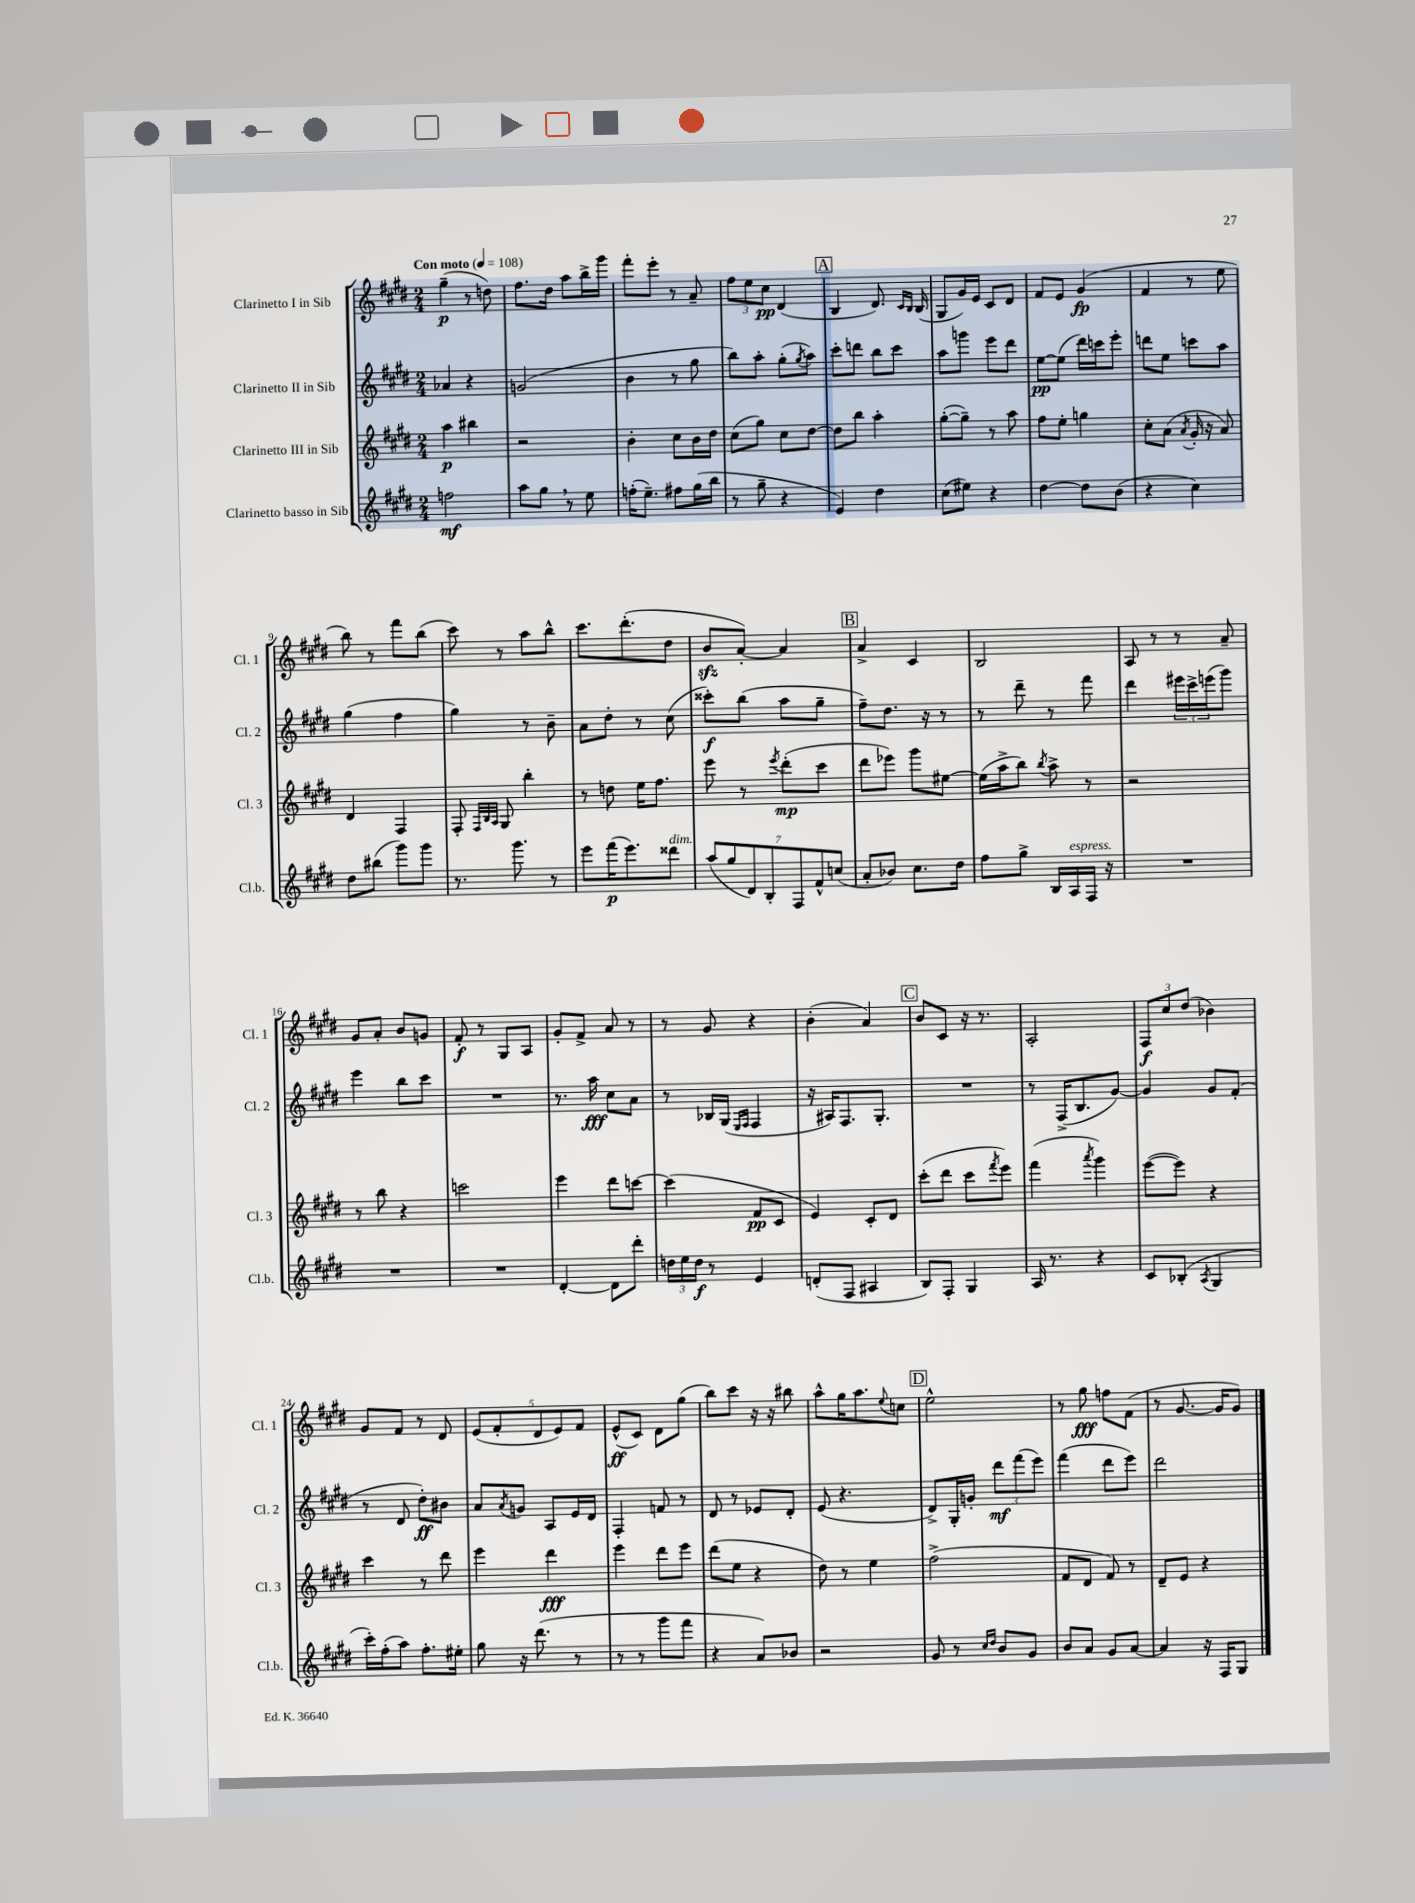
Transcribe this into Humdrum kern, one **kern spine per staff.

**kern	**dynam	**kern	**dynam	**kern	**dynam	**kern	**dynam
*part4	*part4	*part3	*part3	*part2	*part2	*part1	*part1
*staff4	*staff4	*staff3	*staff3	*staff2	*staff2	*staff1	*staff1
*I"Clarinetto basso in Sib	*	*I"Clarinetto III in Sib	*	*I"Clarinetto II in Sib	*	*I"Clarinetto I in Sib	*
*I'Cl.b.	*	*I'Cl. 3	*	*I'Cl. 2	*	*I'Cl. 1	*
*clefG2	*	*clefG2	*	*clefG2	*	*clefG2	*
*k[f#c#g#d#]	*	*k[f#c#g#d#]	*	*k[f#c#g#d#]	*	*k[f#c#g#d#]	*
*M2/4	*	*M2/4	*	*M2/4	*	*M2/4	*
*MM108	*	*MM108	*	*MM108	*	*MM108	*
=1	=1	=1	=1	=1	=1	=1	=1
!	!	!	!	!	!	!LO:TX:a:B:t=Con moto	!
2ffn\	mf	4aa\	p	4a-X/	.	(4gg#~\	p
.	.	4bb#X\	.	4r	.	8r	.
.	.	.	.	.	.	8ddn\)	.
=2	=2	=2	=2	=2	=2	=2	=2
8aa\L	.	2r	.	(2gn/	.	8.ff#\L	.
8gg#,\J	.	.	.	.	.	.	.
.	.	.	.	.	.	16dd#\Jk	.
8r	.	.	.	.	.	8aa\L	.
8ee\	.	.	.	.	.	16bb^\L	.
.	.	.	.	.	.	16ggg#\JJ	.
=3	=3	=3	=3	=3	=3	=3	=3
(16ffn'\KL	.	4b'\	.	4b\	.	8fff#'\L	.
8.ee~\J)	.	.	.	.	.	.	.
.	.	.	.	.	.	8eee'\J	.
8ff#X\L	.	8cc#\L	.	8r	.	8r	.
(16gg#\L	.	16b\L	.	8gg#\	.	8a~/	.
16bb\JJ	.	16dd#\JJ	.	.	.	.	.
=4	=4	=4	=4	=4	=4	=4	=4
8r	.	(8cc#\L	.	8bb\L)	.	12ff#\L	.
.	.	.	.	.	.	12ee\	.
8gg#~\	.	8gg#\J)	.	8aa'\J	.	.	.
.	.	.	.	.	.	12cc#\J	pp
4r	.	8cc#\L	.	(8gg#'\L	.	(4d#/	.
.	.	.	.	8qgg#/	.	.	.
.	.	[8dd#\J	.	8aa\J)	.	.	.
!!LO:REH:place=s1:t=A
=5	=5	=5	=5	=5	=5	=5	=5
4e/)	.	8dd#\L]	.	8ccc#'\L	.	4B/	.
.	.	8bb\J	.	8dddn\J	.	.	.
4dd#\	.	4aa'\	.	8bb\L	.	8.d#/)	.
.	.	.	.	8ccc#\J	.	.	.
.	.	.	.	.	.	16qqc#/LL	.
.	.	.	.	.	.	16qqB/JJ	.
.	.	.	.	.	.	(16B/	.
=6	=6	=6	=6	=6	=6	=6	=6
(8cc#\L	.	([8gg#'\L	.	8aa\L	.	8G#/L	.
8ee#X\J)	.	8gg#~\J])	.	8gggn\J	.	16g#/L)	.
.	.	.	.	.	.	16e/JJ	.
4r	.	8r	.	8eee\L	.	8c#/L	.
.	.	8aa\	.	8ddd#\J	.	8d#/J	.
=7	=7	=7	=7	=7	=7	=7	=7
[4dd#\	.	8ff#\L	.	[8ee\L	pp	8f#/L	.
.	.	8ee'\J	.	(8ee\J]	.	8e/J	.
8dd#\L]	.	4ggn\	.	16ddd#\LL)	.	(4g#/	fp
.	.	.	.	16cccn\J	.	.	.
(8b\J	.	.	.	8eee'\J	.	.	.
=8	=8	=8	=8	=8	=8	=8	=8
4r	.	8cc#'\L	.	8dddn\L	.	4f#/	.
.	.	(8a\J	.	8ee\J	.	.	.
.	.	8qa/	.	.	.	.	.
4cc#\)	.	16g#'/	.	8cccn\L	.	8r	.
.	.	16r	.	.	.	.	.
.	.	8a/)	.	8aa\J	.	8ee\	.
!!LO:LB:g=z
=9	=9	=9	=9	=9	=9	=9	=9
8dd#\L	.	4d#/	.	(4gg#\	.	8bb\)	.
(8bb#X\J	.	.	.	.	.	8r	.
8ggg#\L)	.	4F#/	.	4ff#\	.	8fff#\L	.
8ggg#\J	.	.	.	.	.	(8bb\J	.
=10	=10	=10	=10	=10	=10	=10	=10
8.r	.	8F#'/	.	4gg#\)	.	8ccc#\)	.
.	.	32qqF#/LLL	.	.	.	.	.
.	.	32qqB/	.	.	.	.	.
.	.	32qqA/JJJ	.	.	.	.	.
.	.	8G#/	.	.	.	8r	.
8.ggg#\	.	.	.	.	.	.	.
.	.	4bb'\	.	8r	.	8aa\L	.
8r	.	.	.	8b~\	.	8bb^^\J	.
=11	=11	=11	=11	=11	=11	=11	=11
8eee\L	.	8r	.	8a\L	.	8.ccc#\L	.
(16fff#\K	p	8ddn\	.	8dd#'\J	.	.	.
8.eee\)	.	.	.	.	.	(8.ddd#'\	.
.	.	16ee\KL	.	8r	.	.	.
.	.	8.ff#\J	.	.	.	.	.
!LO:TX:a:i:t=dim.	!	!	!	!	!	!	!
8ddd##X\J	.	.	.	(8cc#\	.	8dd#\J	.
=12	=12	=12	=12	=12	=12	=12	=12
(14aa/L	.	8eee\	.	8ccc##X'\L)	f	8bzz/L	.
14gg#/	.	.	.	.	.	.	.
.	.	8r	.	(8bb\J	.	[8a'/J)	.
14d#/)	.	.	.	.	.	.	.
14B'/	.	.	.	.	.	.	.
.	.	8qeee/	.	.	.	.	.
.	.	(8ddd#'\L	mp	8aa\L	.	4a/]	.
14F#/	.	.	.	.	.	.	.
14f#^^/	.	.	.	.	.	.	.
.	.	8ccc#\J	.	8gg#~\J	.	.	.
(14ccn/J	.	.	.	.	.	.	.
!!LO:REH:place=s1:t=B
=13	=13	=13	=13	=13	=13	=13	=13
8a'/L	.	8ddd#\L	.	8ff#~\L)	.	4a^/	.
8b-X/J)	.	8eee-X\J)	.	8.dd#\J	.	.	.
8.cc#\L	.	8ggg#\L	.	.	.	4c#/	.
.	.	.	.	16r	.	.	.
.	.	[8ee#X\J	.	8r	.	.	.
16dd#\Jk	.	.	.	.	.	.	.
=14	=14	=14	=14	=14	=14	=14	=14
8ff#\L	.	(16ee#\LL]	.	8r	.	2B/	.
.	.	16aa^\J	.	.	.	.	.
8gg#^\J	.	8bb\J)	.	8ddd#~\	.	.	.
.	.	8qbb/	.	.	.	.	.
16B/LL	.	8aa^\	.	8r	.	.	.
!LO:TX:a:i:t=espress.	!	!	!	!	!	!	!
16A/	.	.	.	.	.	.	.
16F#/JJ	.	8r	.	8fff#\	.	.	.
16r	.	.	.	.	.	.	.
=15	=15	=15	=15	=15	=15	=15	=15
2r	.	2r	.	4ddd#\	.	8A/	.
.	.	.	.	.	.	8r	.
.	.	.	.	24eee#X\LL	.	8r	.
.	.	.	.	24ccc#^\	.	.	.
.	.	.	.	(24eeen\J	.	.	.
.	.	.	.	8ggg#\J)	.	8a~/	.
!!LO:LB:g=z
=16	=16	=16	=16	=16	=16	=16	=16
2r	.	8r	.	4eee\	.	8g#/L	.
.	.	8bb\	.	.	.	8a'/J	.
.	.	4r	.	8bb\L	.	8b/L	.
.	.	.	.	8ccc#\J	.	8gn/J	.
=17	=17	=17	=17	=17	=17	=17	=17
2r	.	2cccn\	.	2r	.	8f#'/	f
.	.	.	.	.	.	8r	.
.	.	.	.	.	.	8G#/L	.
.	.	.	.	.	.	8A/J	.
=18	=18	=18	=18	=18	=18	=18	=18
[4d#'/	.	4eee\	.	8.r	.	8g#'/L	.
.	.	.	.	.	.	8f#^/J	.
.	.	.	.	16aa\	fff	.	.
8d#\L]	.	8ddd#\L	.	8cc#\L	.	8a/	.
8ddd#'\J	.	[8cccn\J	.	8a\J	.	8r	.
=19	=19	=19	=19	=19	=19	=19	=19
24ddn\LL	.	(4ccc\]	.	8r	.	8r	.
24ee\	.	.	.	.	.	.	.
24dd\JJ	f	.	.	.	.	.	.
8r	.	.	.	16B-X/LL	.	8g#/	.
.	.	.	.	(16G#/JJ	.	.	.
.	.	.	.	16qqE/LL	.	.	.
.	.	.	.	16qqF#/JJ	.	.	.
4e/	.	8f#/L	pp	4F#/	.	4r	.
.	.	8c#/J	.	.	.	.	.
=20	=20	=20	=20	=20	=20	=20	=20
(8dn'/L	.	4e/)	.	16r	.	(4b'\	.
.	.	.	.	16A#X/KL)	.	.	.
8F#/J	.	.	.	8.F#/	.	.	.
4A#X/	.	8c#'/L	.	.	.	4a/)	.
.	.	.	.	8.G#'/J	.	.	.
.	.	8d#/J	.	.	.	.	.
!!LO:REH:place=s1:t=C
=21	=21	=21	=21	=21	=21	=21	=21
8B/L)	.	(8ccc#'\L	.	2r	.	8b/L	.
8F#'/J	.	8ddd#\J	.	.	.	8c#/J	.
4G#/	.	8ccc#\L	.	.	.	16r	.
.	.	.	.	.	.	8.r	.
.	.	8qfff#/	.	.	.	.	.
.	.	8eee\J)	.	.	.	.	.
=22	=22	=22	=22	=22	=22	=22	=22
16A/	.	(4fff#\	.	8r	.	2A'/	.
8.r	.	.	.	.	.	.	.
.	.	.	.	(16F#^/KL	.	.	.
.	.	.	.	8.B/	.	.	.
.	.	8qaaa/	.	.	.	.	.
4r	.	4ggg#\)	.	.	.	.	.
.	.	.	.	[8g#/J)	.	.	.
=23	=23	=23	=23	=23	=23	=23	=23
8c#/L	.	([8eee\L	.	4g#/]	.	12F#/L	f
.	.	.	.	.	.	12cc#/	.
(8B-X'/J	.	8eee\J])	.	.	.	.	.
.	.	.	.	.	.	(12dd#/J	.
8qA/	.	.	.	.	.	.	.
4G#/	.	4r	.	8g#/L	.	4b-X\)	.
.	.	.	.	(8f#'/J	.	.	.
!!LO:LB:g=z
=24	=24	=24	=24	=24	=24	=24	=24
16ccc#'\LL)	.	4ccc#\	.	8r	.	8g#/L	.
(16ff#'\J	.	.	.	.	.	.	.
8aa\J)	.	.	.	8d#/	.	8f#/J	.
8.ff#'\L	.	8r	.	8dd#'\L)	ff	8r	.
.	.	8ddd#\	.	8b#X\J	.	8d#/	.
16ee#X'\Jk	.	.	.	.	.	.	.
=25	=25	=25	=25	=25	=25	=25	=25
8gg#\	.	4eee\	.	8a/L	.	(10e/L	.
.	.	.	.	.	.	10f#'/	.
.	.	.	.	8qa/	.	.	.
16r	.	.	.	8gn/J	.	.	.
(8.ddd#\	.	.	.	.	.	.	.
.	.	.	.	.	.	10d#/	.
.	.	4ddd#\	fff	8A/L	.	.	.
.	.	.	.	.	.	10e/)	.
8r	.	.	.	16e/L	.	.	.
.	.	.	.	.	.	10f#/J	.
.	.	.	.	16d#/JJ	.	.	.
=26	=26	=26	=26	=26	=26	=26	=26
8r	.	4eee\	.	4F#'/	.	(8e^^/L	ff
8r	.	.	.	.	.	8c#/J)	.
8ggg#\L	.	8ddd#\L	.	8fn/	.	8d#\L	.
8fff#\J	.	8eee\J	.	8r	.	(8gg#\J	.
=27	=27	=27	=27	=27	=27	=27	=27
4r	.	(8ddd#\L	.	8d#/	.	8bb\L)	.
.	.	8ee\J	.	8r	.	8ccc#\J	.
8a/L)	.	4r	.	8e-X/L	.	16r	.
.	.	.	.	.	.	16r	.
8b-X/J	.	.	.	8d#'/J	.	8bb#X\	.
=28	=28	=28	=28	=28	=28	=28	=28
2r	.	8dd#\)	.	(8e/	.	8aa^^\L	.
.	.	8r	.	4.r	.	16gg#\K	.
.	.	.	.	.	.	8.aa\	.
.	.	4ee\	.	.	.	.	.
.	.	.	.	.	.	8qqee/	.
.	.	.	.	.	.	8ccn\J	.
!!LO:REH:place=s1:t=D
=29	=29	=29	=29	=29	=29	=29	=29
8g#/	.	(2ff#^\	.	8d#^/L)	.	2ee^^\	.
8r	.	.	.	16G#'/L	.	.	.
.	.	.	.	16gn'/JJ	.	.	.
16qqcc#/LL	.	.	.	.	.	.	.
16qqdd#/JJ	.	.	.	.	.	.	.
8b/L	.	.	.	12ddd#\L	mf	.	.
.	.	.	.	(12fff#\	.	.	.
8g#/J	.	.	.	.	.	.	.
.	.	.	.	12eee\J)	.	.	.
=30	=30	=30	=30	=30	=30	=30	=30
8b/L	.	8f#/L	.	(4fff#\	.	8r	.
8a/J	.	8d#/J	.	.	.	8gg#\	fff
8g#/L	.	8f#/)	.	8ddd#\L	.	8ffn\L	.
[8a/J	.	8r	.	8eee\J)	.	(8f#\J	.
=31	=31	=31	=31	=31	=31	=31	=31
4a/]	.	8d#~/L	.	2ddd#\	.	8r	.
.	.	8e/J	.	.	.	[8.g#/	.
16r	.	4r	.	.	.	.	.
16F#/KL	.	.	.	.	.	16g#/KL]	.
8G#/J	.	.	.	.	.	8g#/J)	.
==	==	==	==	==	==	==	==
*-	*-	*-	*-	*-	*-	*-	*-
